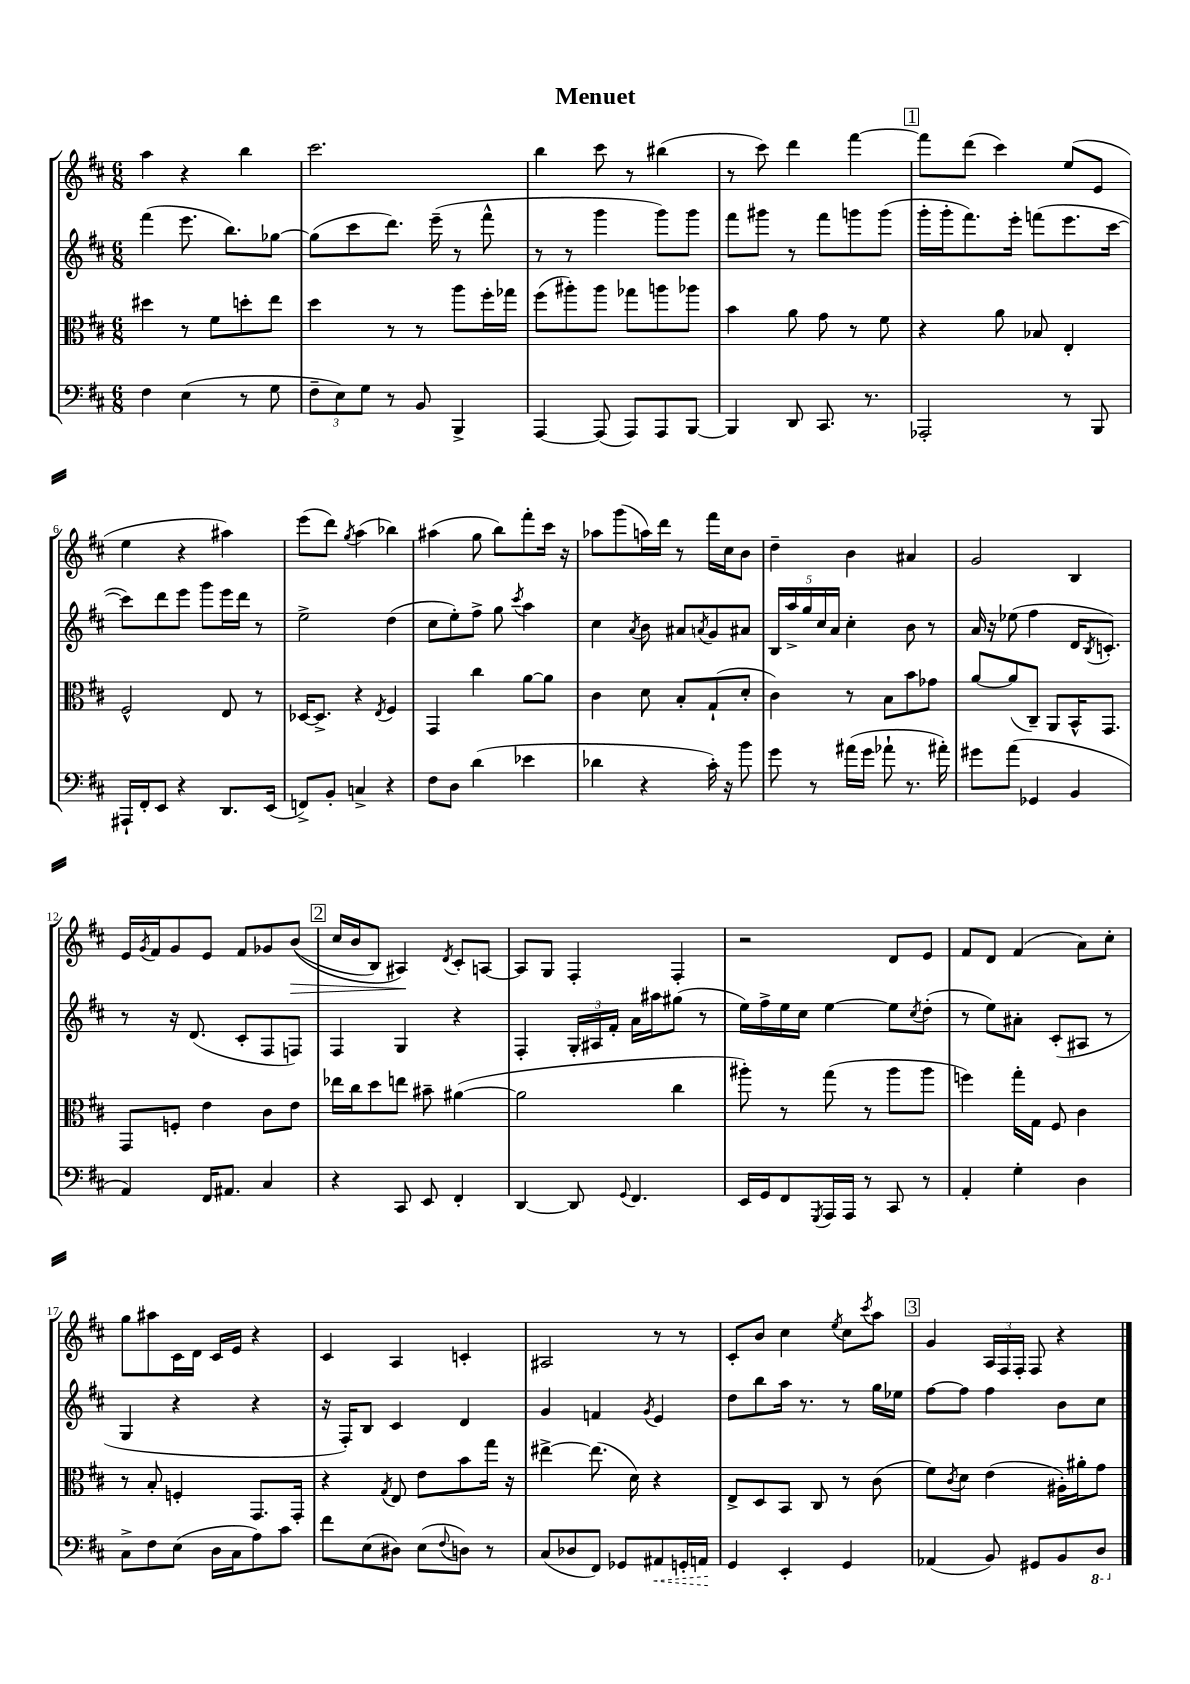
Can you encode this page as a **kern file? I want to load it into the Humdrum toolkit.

**kern	**dynam	**kern	**kern	**kern	**dynam
*part4	*part4	*part3	*part2	*part1	*part1
*staff4	*staff4	*staff3	*staff2	*staff1	*staff1
*clefF4	*	*clefC3	*clefG2	*clefG2	*
*k[f#c#]	*	*k[f#c#]	*k[f#c#]	*k[f#c#]	*
*M6/8	*	*M6/8	*M6/8	*M6/8	*
=1	=1	=1	=1	=1	=1
4F#\	.	4dd#X\	(4fff#\	4aa\	.
(4E\	.	8r	8.eee\	4r	.
.	.	8f#\L	.	.	.
.	.	.	8.bb\L)	.	.
8r	.	8ddn'\	.	4bb\	.
8G\	.	8ee\J	[8gg-X\J	.	.
=2	=2	=2	=2	=2	=2
12F#~\L	.	4dd\	(8gg-\L]	2.ccc#\	.
12E\)	.	.	.	.	.
.	.	.	8ccc#\	.	.
12G\J	.	.	.	.	.
8r	.	8r	8.ddd\J)	.	.
8BB/	.	8r	.	.	.
.	.	.	(16eee~\	.	.
4BBB^/	.	8aa\L	8r	.	.
.	.	16ff#'\L	8fff#^^\	.	.
.	.	16gg-X\JJ	.	.	.
=3	=3	=3	=3	=3	=3
[4AAA/	.	(8ff#\L	8r	4bb\	.
.	.	8aa#X'\)	8r	.	.
(8AAA/]	.	8aa#\J	4ggg\	8ccc#\	.
8AAA/L)	.	8gg-X\L	.	8r	.
8AAA/	.	8aan\	8ggg\L)	(4bb#X\	.
[8BBB/J	.	8aa-X\J	8ggg\J	.	.
=4	=4	=4	=4	=4	=4
4BBB/]	.	4b\	8fff#\L	8r	.
.	.	.	8ggg#X\J	8ccc#\)	.
8DD/	.	8a\	8r	4ddd\	.
8.CC#/	.	8g\	8fff#\L	.	.
.	.	8r	8gggn\	[4fff#\	.
8.r	.	.	.	.	.
.	.	8f#\	(8ggg\J	.	.
!!LO:REH:place=s1:t=1
=5	=5	=5	=5	=5	=5
2AAA-X'/	.	4r	16ggg'\LL	8fff#\L]	.
.	.	.	16ggg'\J	.	.
.	.	.	8.fff#\)	(8ddd\J	.
.	.	8a\	.	4ccc#\)	.
.	.	.	16eee'\Jk	.	.
.	.	8B-X/	(8fffn\L	.	.
8r	.	4E'/	8.eee\	(8ee/L	.
8BBB/	.	.	.	8e/J	.
.	.	.	[16ccc#\Jk	.	.
!!LO:LB:g=z
=6	=6	=6	=6	=6	=6
16AAA#X`/LL	.	2F#^^/	8ccc#\L])	4ee\	.
16FF#'/J	.	.	.	.	.
8EE/J	.	.	8ddd\	.	.
4r	.	.	8eee\J	4r	.
.	.	.	8ggg\L	.	.
8.DD/L	.	8E/	16eee\L	4aa#X\)	.
.	.	.	16ddd\JJ	.	.
.	.	8r	8r	.	.
(16EE/Jk	.	.	.	.	.
=7	=7	=7	=7	=7	=7
8FFn^/L)	.	[16D-X/KL	2ee^\	(8eee\L	.
.	.	8.D-^/J]	.	.	.
8BB'/J	.	.	.	8ddd\J)	.
.	.	.	.	8qgg/	.
4Cn^/	.	4r	.	(4aa\	.
.	.	8qE/	.	.	.
4r	.	4F#/	(4dd\	4bb-X\)	.
=8	=8	=8	=8	=8	=8
8F#\L	.	4GG/	8cc#\L	(4aa#X\	.
8D\J	.	.	8ee'\)	.	.
(4d\	.	4cc#\	8ff#^\J	8gg\	.
.	.	.	8gg\	8bb\L)	.
.	.	.	8qccc#/	.	.
4e-X\	.	[8a\L	4aa\	8fff#'\	.
.	.	8a\J]	.	16ccc#\Jk	.
.	.	.	.	16r	.
=9	=9	=9	=9	=9	=9
4d-X\	.	4c#\	4cc#\	8aa-X\L	.
.	.	.	.	(8ggg\	.
.	.	.	8qa/	.	.
4r	.	8d\	8b\	16aan\L)	.
.	.	.	.	16ddd\JJ	.
.	.	8B'/L	8a#X/L	8r	.
.	.	.	8qan/	.	.
16c#'\)	.	(8G`/	8g/	16fff#\LL	.
16r	.	.	.	16cc#\J	.
8b\	.	8d'/J	8a#X/J	8b\J	.
=10	=10	=10	=10	=10	=10
8g\	.	4c#\)	20B/LL	4dd~\	.
.	.	.	20aa^/	.	.
.	.	.	20gg/	.	.
8r	.	.	.	.	.
.	.	.	20cc#/	.	.
.	.	.	20a/JJ	.	.
(16a#X\LL	.	8r	4cc#'\	4b\	.
16g\JJ	.	.	.	.	.
8a-X`\	.	8B\L	.	.	.
8.r	.	8b\	8b\	4a#X/	.
.	.	8g-X\J	8r	.	.
16a#X'\)	.	.	.	.	.
=11	=11	=11	=11	=11	=11
8g#X\L	.	[8a/L	16a/	2g/	.
.	.	.	16r	.	.
(8a\J	.	(8a/]	(8ee-X\	.	.
4GG-X/	.	8C#~/J)	4ff#\	.	.
.	.	8AA/L	.	.	.
4BB/	.	16BB^^/K	16d/KL	4B/	.
.	.	.	8qB/	.	.
.	.	8.GG/J	8.cn'/J)	.	.
!!LO:LB:g=z
=12	=12	=12	=12	=12	=12
4AA/)	.	8GG/L	8r	16e/LL	.
.	.	.	.	8qg/	.
.	.	.	.	16f#/J	.
.	.	8Fn'/J	16r	8g/	.
.	.	.	(8.d/	.	.
16FF#/KL	.	4e\	.	8e/J	.
8.AA#X/J	.	.	.	.	.
.	.	.	8c#'/L	8f#/L	.
4C#/	.	8c#\L	8F#/	8g-X/	.
!	!	!	!	!	!LO:HP:b
.	.	8e\J	8Fn/J)	((8b/J	>
!!LO:REH:place=s1:t=2
=13	=13	=13	=13	=13	=13
4r	.	16ee-X\LL	4F#/	16cc#/LL	.
.	.	16cc#\J	.	16b/J	.
.	.	8dd\	.	8B/J)	.
8CC#/	.	8een\J	4G/	4A#X/)	.
8EE/	.	8b#X~\	.	.	.
.	.	.	.	8qd/	.
4FF#'/	.	([4a#X\	4r	8c#'/L	]
.	.	.	.	[8An/J	.
=14	=14	=14	=14	=14	=14
[4DD/	.	2a#\]	4F#'/	8A/L]	.
.	.	.	.	8G/J	.
8DD/]	.	.	24G'/LL	4F#'/	.
.	.	.	24A#X/	.	.
.	.	.	24f#'/JJ	.	.
8qqGG/	.	.	.	.	.
4.FF#/	.	.	16a\LL	.	.
.	.	.	16aa#X\J	.	.
.	.	4cc#\	(8gg#X\J	4F#'/	.
.	.	.	8r	.	.
=15	=15	=15	=15	=15	=15
16EE/LL	.	8aa#X'\)	16ee\LL)	2r	.
16GG/J	.	.	16ff#^\	.	.
8FF#/	.	8r	16ee\	.	.
.	.	.	16cc#\JJ	.	.
8qGGG/	.	.	.	.	.
16AAA/L	.	(8gg\	[4ee\	.	.
16AAA/JJ	.	.	.	.	.
8r	.	8r	.	.	.
8CC#/	.	8aa#\L	8ee\L]	8d/L	.
.	.	.	8qcc#/	.	.
8r	.	8aa#\J	(8dd'\J	8e/J	.
=16	=16	=16	=16	=16	=16
4AA'/	.	4ffn\)	8r	8f#/L	.
.	.	.	8ee\L)	8d/J	.
4G'\	.	16gg'\LL	8a#X'\J	(4f#/	.
.	.	16G\JJ	.	.	.
.	.	8F#/	(8c#'/L	.	.
4D\	.	4c#\	8A#X/J	8a\L)	.
.	.	.	8r	8cc#'\J	.
!!LO:LB:g=z
=17	=17	=17	=17	=17	=17
8C#^\L	.	8r	4G/	8gg\L	.
8F#\	.	8B'/	.	8aa#X\	.
(8E\J	.	4Fn'/	4r	16c#\L	.
.	.	.	.	16d\JJ	.
16D\LL	.	.	.	16c#/LL	.
16C#\J	.	.	.	16e/JJ	.
8A\)	.	8.GG/L	4r	4r	.
8c#\J	.	.	.	.	.
.	.	16GG'/Jk	.	.	.
=18	=18	=18	=18	=18	=18
8f#\L	.	4r	16r	4c#/	.
.	.	.	16F#'/KL)	.	.
(8E\	.	.	8B/J	.	.
.	.	8qG/	.	.	.
8D#X\J)	.	8E/	4c#/	4A/	.
(8E\L	.	8e\L	.	.	.
8qqF#/	.	.	.	.	.
8Dn\J)	.	8b\	4d/	4cn'/	.
8r	.	16gg\Jk	.	.	.
.	.	16r	.	.	.
=19	=19	=19	=19	=19	=19
(8C#/L	.	[4ee#X^\	4g/	2A#X/	.
8D-X/	.	.	.	.	.
8FF#/J)	.	(8.ee#\]	4fn/	.	.
8GG-X/L	.	.	.	.	.
.	.	16d\)	.	.	.
.	.	.	8qg/	.	.
!	!LO:HP:b	!	!	!	!
8AA#X/	<	4r	4e/	8r	.
16GGn'/L	.	.	.	8r	.
16AAn/JJ	.	.	.	.	.
.	[	.	.	.	.
=20	=20	=20	=20	=20	=20
4GG/	.	8E^/L	8dd\L	8c#'/L	.
.	.	8D/	8bb\	8b/J	.
4EE'/	.	8BB/J	16aa\Jk	4cc#\	.
.	.	.	8.r	.	.
.	.	8C#/	.	.	.
.	.	.	.	8qee/	.
4GG/	.	8r	8r	8cc#\L	.
.	.	.	.	8qccc#/	.
.	.	(8c#\	16gg\LL	8aa\J	.
.	.	.	16ee-X\JJ	.	.
!!LO:REH:place=s1:t=3
=21	=21	=21	=21	=21	=21
(4AA-X/	.	8f#\L)	[8ff#\L	4g/	.
.	.	8qc#/	.	.	.
.	.	8d\J	8ff#\J]	.	.
8BB/)	.	(4e\	4ff#\	24A/LL	.
.	.	.	.	24F#/	.
.	.	.	.	24F#'/JJ	.
8GG#X/L	.	.	.	8F#/	.
8BB/	.	16A#X'\LL)	8b\L	4r	.
.	.	16a#X'\J	.	.	.
*8ba	*	*	*	*	*
8DD/J	.	8g\J	8cc#\J	.	.
*X8ba	*	*	*	*	*
==	==	==	==	==	==
*-	*-	*-	*-	*-	*-
